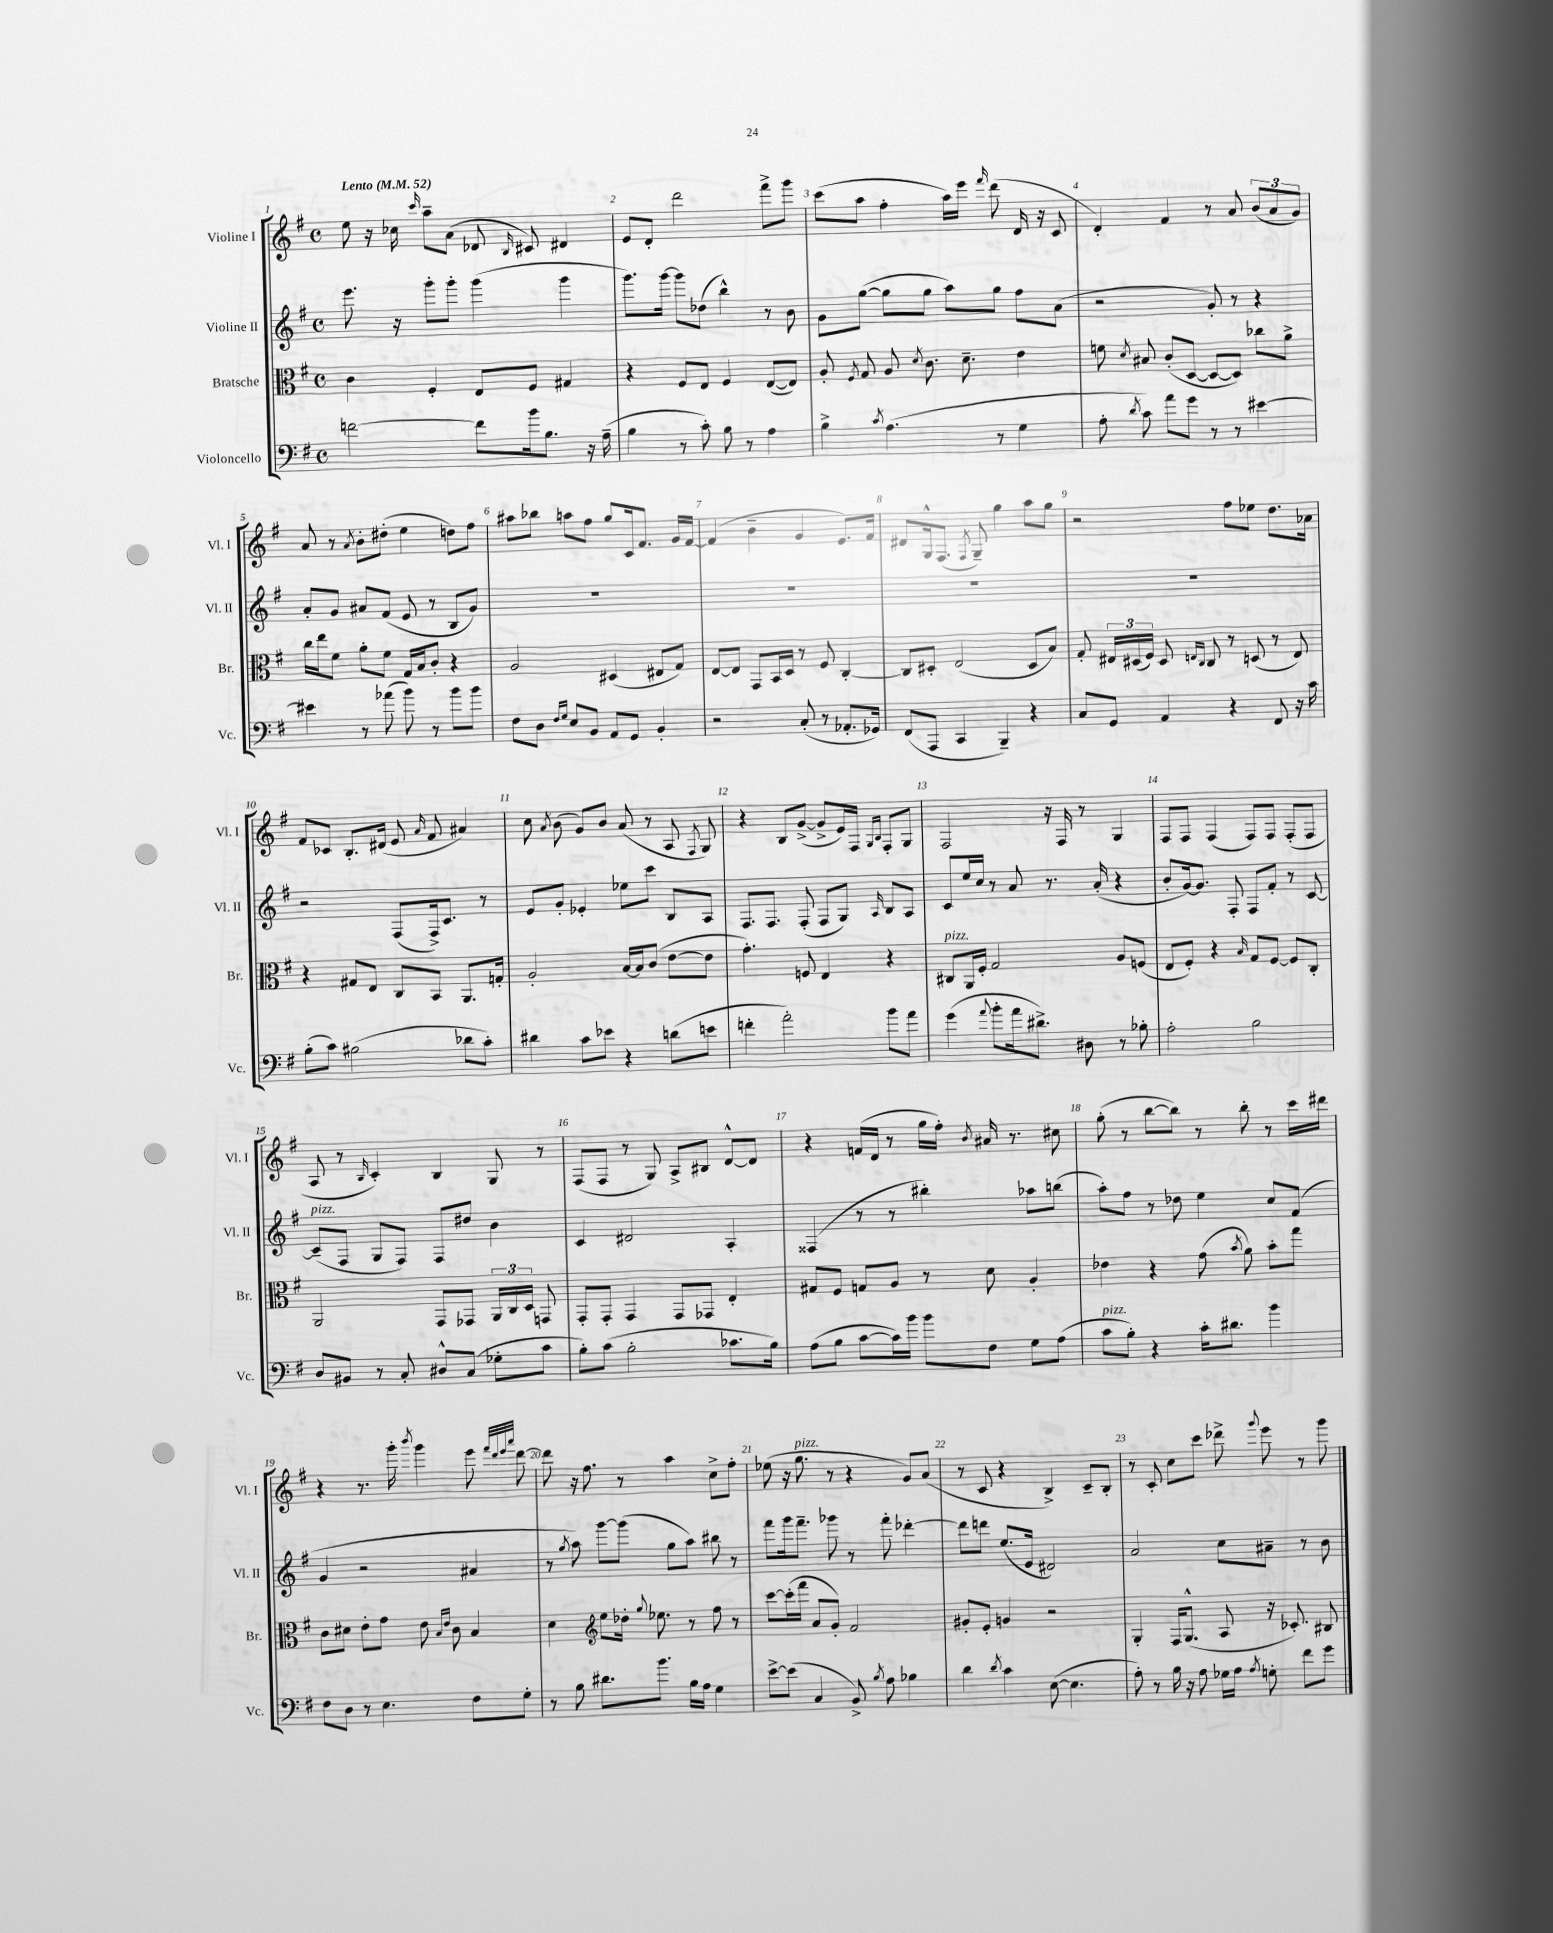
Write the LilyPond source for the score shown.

<<
\new StaffGroup <<
\new Staff = "s0" \with { instrumentName = "Violine I" shortInstrumentName = "Vl. I" } {
    \clef treble \key g \major \defaultTimeSignature \time 4/4 \tempo "Lento" 4 = 52
    \autoBeamOff e''8 r16 ces''16 \grace { c'''16 } a''8[-- a'8]( des'8 \grace { b16 } cis'8) dis'4 |
    e'8[ d'8]-. d'''2 fis'''8[-> g'''8] |
    c'''8[( a''8] fis''4-. a''16[) e'''16] \grace { fis'''16 } d'''8( d'16 r16 c'8 |
    d'4-.) fis'4 r8 a'8 \tuplet 3/2 { b'8[( a'8 g'8]) } |
    a'8 r8 \acciaccatura { a'8 } b'8[-. dis''8]-.( e''4 d''8[) fis''8] |
    ais''8[ bes''8] a''8[ fis''8] g''8[ c'16 fis'8.] g'16[ fis'16]~ |
    fis'4( b'4-- g'4 e'8.[) fis'16] |
    dis'8[ g16-^ fis8.]( \acciaccatura { fis8 } g8--) g''4 a''8[ g''8] |
    r2 fis''8[ ees''8] d''8.[ aes'16] |
    fis'8[ ces'8] b8.[-. dis'16]( e'8 \grace { a'16 } fis'8 ais'4) |
    c''8 \acciaccatura { a'8 } b'8( g'8[) b'8] a'8( r8 a8 \acciaccatura { fis8 } g8) |
    r4 b8[ g'8]~->( g'8[-> e'16) fis16] \grace { g16[ b16] } fis8[-. g8] |
    fis2 r16 fis16 r8 g4 |
    fis8[ fis8] fis4( fis8[) fis8] fis8[-.( fis8] |
    a8 r8 \grace { b16 } c'4-.) b4 g8 r8 |
    fis8[( fis8] r8 g8) a8[-> bis8] d'8[~-^ d'8] |
    r4 f'16[( d'16] r8 g''16[ fis''16]-.) \acciaccatura { b'8 } ais'16 r8. cis''8 |
    g''8-.( r8 b''8[~ b''8]) r8 b''8-. r8 c'''16[ dis'''16] |
    r4 r8. g'''16-. \acciaccatura { b'''8 } g'''4 e'''8 \grace { fis'''32[ d'''32 e'''32 a'''32] } d'''8~ |
    d'''8 r16 fis''8. r8 a''4 c''8[-> fis''8]-. |
    ees''8( r16 g''8.^\markup { \italic "pizz." } r8 r4 g'8[) a'8]( |
    r8 c'8 r4 b4->) c'8[-- b8]-. |
    r8 c'8-. c''8[ c'''8] des'''8-> \appoggiatura { g'''8 } e'''8 r8 g'''8 \bar "|." |
}
\new Staff = "s1" \with { instrumentName = "Violine II" shortInstrumentName = "Vl. II" } {
    \clef treble \key g \major \defaultTimeSignature \time 4/4
    \autoBeamOff e'''8. r16 g'''8[-. g'''8]-. g'''4( g'''4 |
    g'''8.[) g'''16]~ g'''8[ des''8]( b''4-^) r8 b'8 |
    g'8[ g''8]~( g''8[ g''8] a''8[) g''8] fis''8[ a'8]( |
    r2 g'8-.) r8 r4 |
    a'8[-. g'8] ais'8[ fis'8]( e'8 r8 b8[ g'8]) |
    R1 |
    R1 |
    R1 |
    R1 |
    r2 fis8[( fis16->) c'8.] r8 |
    e'8[ g'8]-. ees'4-. ees''8[ c'''8] b8[ a8] |
    fis8.[ fis8.] fis8-.( fis8[ g8]) \grace { a16 } b8[ a8] |
    c'8[ e''16 c''16] r8 a'8 r8. a'16-.( r4 |
    b'8[-. g'16~) g'8.] fis8-. fis8[ fis'8]-. r8 c'8~ |
    c'8[--^\markup { \italic "pizz." }( fis8] g8[ fis8]) fis8[ dis''8] b'4 |
    c'4 dis'2 a4-. |
    fisis4( r8 r8 bis''4-.) aes''8[ b''8]( |
    a''8[-.) fis''8] r8 des''8 e''4 c''8[ fis'8]( |
    g'4 r2 ais'4 |
    r8 \acciaccatura { g''8 } a''8) g'''8[~ g'''8]( g''8[ a''8]) bis''8 r8 |
    fis'''8[ g'''16 fis'''8.]-- ges'''8 r8 fis'''8-. des'''4~-. |
    des'''8[ d'''8] e''8.[( e'16] dis'2) |
    a'2 c''8[ ais'8]-- r8 b'8 \bar "|." |
}
\new Staff = "s2" \with { instrumentName = "Bratsche" shortInstrumentName = "Br." } {
    \clef alto \key g \major \defaultTimeSignature \time 4/4
    \autoBeamOff c'4 fis4-. e8[ fis8] gis4 |
    r4 fis8[ e8] fis4 e8[~( e8]) |
    a8-. \acciaccatura { fis8 } g8 a8 \acciaccatura { d'8 } c'8. d'8.-- e'4 |
    f'8 \acciaccatura { d'8 } bis8 c'8[-.( d8]~ d8[~ d8]) ces''8[ a'8]-> |
    c''16[ e''16 fis'8] a'8[-. fis'8] g16[ b16 c'8]-. r4 |
    a2 dis4( eis8[ g8]) |
    e8[~ e8] g,8[ b,16 d16] r8 fis8 c4~-. |
    c8[ dis8]-. e2( dis8[ b8]) |
    g8-. \tuplet 3/2 { eis16[ dis16( fis16]) } dis8 \grace { e16[ c16] } c8 r8 d8( r8 e8) |
    r4 gis8[ e8] c8[ b,8] a,8.[ g16]-. |
    a2-. b16[~ b16 c'8]( e'8[~ e'8] |
    g'4.-.) f8 e4 r4 |
    cis8[^\markup { \italic "pizz." } a,16 fis16]-. g2 a8[ f8]( |
    e8[ fis8]-.) r4 \grace { b16 } g8[ fis8]~ fis8[ c8]-. |
    a,2 g,8[ ges,8] \tuplet 3/2 { a,16[ c16 d16] } g,8 |
    g,8[-. g,8]-. g,4 g,8[ ges,8] e4-. |
    gis8[ fis8] g8[ a8] r8 d'8 a4-. |
    ees'4 r4 g'8( \acciaccatura { b'8 } a'8) b'8[-. g''8] |
    c'8[ dis'8] e'8[-. g'8] e'8 \grace { b16[ e'16] } c'8 b4 |
    d'4 \clef treble e''8[ des''16]-. \appoggiatura { g''8 } ees''8. r8 fis''8 r8 |
    c'''8[~ c'''16-.( fis'''16] a'8[ g'8]-.) fis'2 |
    gis'8[-. e'8]-. g'4 r2 |
    g4-. fis16[ g8.]-^( a8 r16 ces'8.-.) bis8 \bar "|." |
}
\new Staff = "s3" \with { instrumentName = "Violoncello" shortInstrumentName = "Vc." } {
    \clef bass \key g \major \defaultTimeSignature \time 4/4
    \autoBeamOff f'2~ f'8[ b'16 b8.] r16 a16--( |
    b4 r8 c'8-.) b8 r8 a4 |
    b4-> \acciaccatura { c'8 } a4.( r8 g4 |
    a8-. \acciaccatura { d'8 } c'8) a'8[ g'8] r8 r8 eis'4~ |
    eis'4 r8 aes'8( b'8) r8 b'8[ b'8] |
    fis8[ d8] \grace { fis16[ g16] } e8[ b,8] a,8[ g,8] b,4-. |
    r2 c8-.( r8 aes,8.[-. ges,16]) |
    fis,8[( a,,8] c,4 b,,4--) r4 |
    c8[ g,8] a,4 r4 fis,8 r16 c'16 |
    b8[-.( c'8]) bis2( des'8[ c'8]-.) |
    dis'4 c'8[ ees'8] r4 d'8[( e'8] |
    f'4-. a'2-.) b'8[ a'8] |
    g'4( \appoggiatura { a'8 } b'8[-. a'16 dis'8.]->) dis8 r8 bes8-. |
    a2-. b2 |
    d8[ bis,8] r8 c8-. dis8[-^ c8]( ges8[-. c'8] |
    b8[-.) c'8]( b2-. ces'8.[ b16]) |
    a8[( b8] c'8[~ c'16) b'16] b'8[ fis8] g8[ a8]( |
    c'8[^\markup { \italic "pizz." } b8]-.) r4 c'16[-. dis'8.] b'4 |
    fis8[ d8] r8 e4. fis8[ g8]-. |
    r8 b8 dis'8.[ b'8.] b16[ a16] g4 |
    e'8[~-> e'8]( c4 b,8->) \acciaccatura { b8 } a8 bes4 |
    d'4 \acciaccatura { d'8 } c'4 e8~( e4. |
    a8-.) r8 b16 r16 a8 ges16[ a16] \acciaccatura { a8 } g8-. fis'8[ g'8] \bar "|." |
}
>>
>>
\layout { \context { \Score \override BarNumber.break-visibility = ##(#f #t #t) barNumberVisibility = #all-bar-numbers-visible } }
